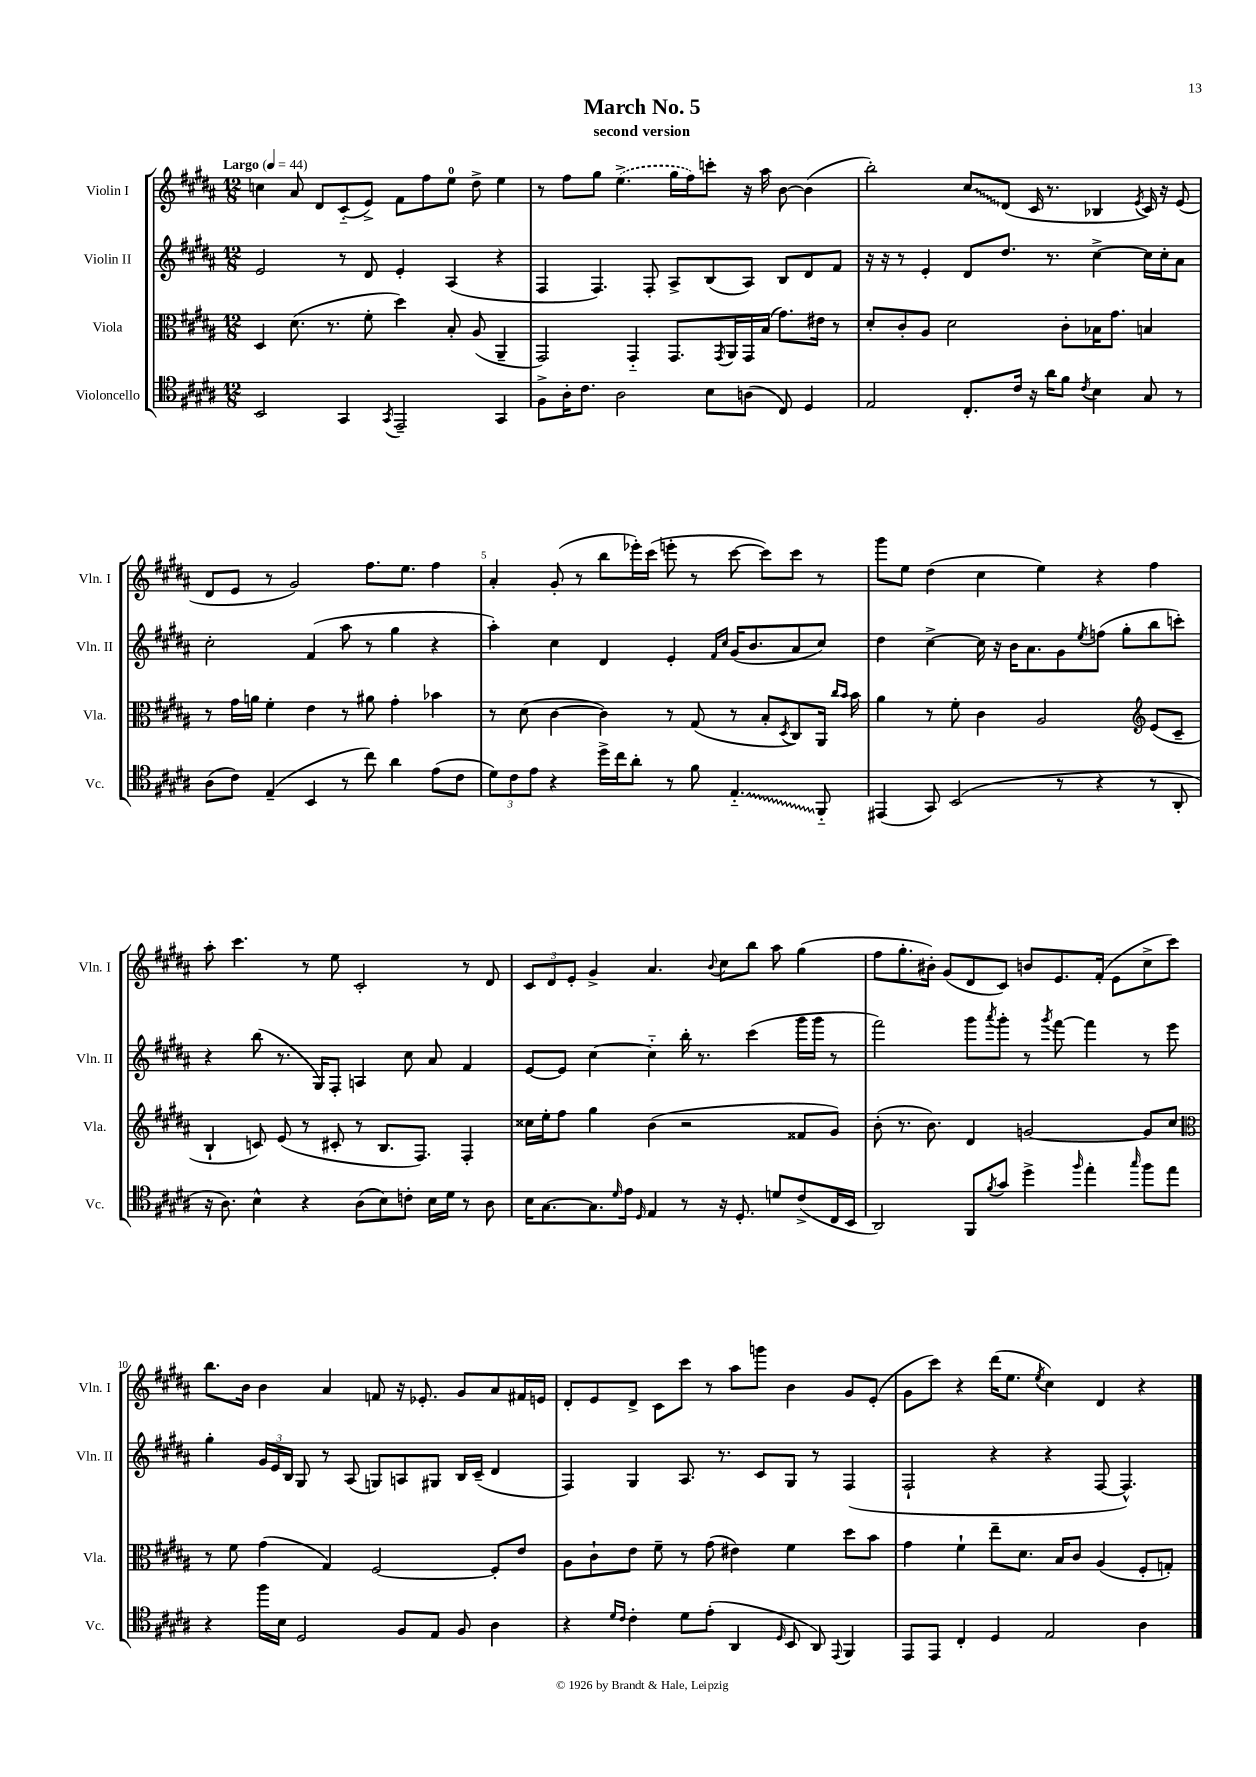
\header { title = "March No. 5" subtitle = "second version" }
<<
\new StaffGroup <<
\new Staff = "s0" \with { instrumentName = "Violin I" shortInstrumentName = "Vln. I" } {
    \clef treble \key b \major \numericTimeSignature \time 12/8 \tempo "Largo" 4 = 44
    c''4 ais'8 dis'8 cis'8-_( e'8->) fis'8 fis''8 e''8-0 dis''8-> e''4 |
    r8 fis''8 gis''8 \once \slurDashed e''4.->( gis''16 fis''16) c'''8-. r16 ais''16 b'8~ b'4( |
    b''2-.) \once \override Glissando.style = #'zigzag cis''8\glissando dis'8( cis'16 r8. bes4 \acciaccatura { e'8 } cis'16) r16 e'8( |
    dis'8 e'8 r8 gis'2) fis''8. e''8. fis''4 |
    ais'4-. gis'8-.( r8 b''8 ees'''16-.) cis'''16( e'''8-. r8 cis'''8~ cis'''8) cis'''8 r8 |
    gis'''8 e''8 dis''4( cis''4 e''4) r4 fis''4 |
    ais''8-. cis'''4. r8 e''8 cis'2-. r8 dis'8 |
    \tuplet 3/2 { cis'8 dis'8 e'8-. } gis'4-> ais'4. \appoggiatura { b'8 } cis''8 b''8 ais''8 gis''4( |
    fis''8 gis''8.-. bis'16-.) gis'8( dis'8 cis'8) b'8 e'8. fis'16-.( e'8 cis''8-> cis'''8) |
    b''8. b'16 b'4 ais'4 f'8 r16 ees'8.-. gis'8 ais'8 fis'16 e'16 |
    dis'8-. e'8 dis'8-> cis'8 cis'''8 r8 ais''8 g'''8 b'4 gis'8 e'8-.( |
    gis'8 cis'''8) r4 dis'''16( e''8. \acciaccatura { e''8 } cis''4) dis'4 r4 \bar "|." |
}
\new Staff = "s1" \with { instrumentName = "Violin II" shortInstrumentName = "Vln. II" } {
    \clef treble \key b \major \numericTimeSignature \time 12/8
    e'2 r8 dis'8 e'4-. ais4( r4 |
    fis4 fis4.) fis8-. ais8-> b8( ais8) b8 dis'8 fis'8 |
    r16 r16 r8 e'4-. dis'8 dis''8. r8. cis''4~-> cis''16 cis''16-. ais'8 |
    cis''2-. fis'4( ais''8 r8 gis''4 r4 |
    ais''4-.) cis''4 dis'4 e'4-. \grace { fis'16 cis''16 } gis'16( b'8. ais'8 cis''8) |
    dis''4 cis''4~-> cis''16 r16 b'16 ais'8. gis'8 \acciaccatura { e''8 } f''8( gis''8-. b''8 c'''8-.) |
    r4 b''8( r8. gis16) fis8-. a4 cis''8 ais'8 fis'4 |
    e'8~ e'8 cis''4~ cis''4-_ b''16-. r8. cis'''4( gis'''16 gis'''16 r8 |
    fis'''2) gis'''8 \acciaccatura { ais'''8 } gis'''8-. r8 \acciaccatura { gis'''8 } fis'''8~ fis'''4 r8 e'''8 |
    gis''4-. \tuplet 3/2 { gis'16 e'16 b16 } gis8 r8 ais8( g8) a8 gis8 b16 cis'16--( dis'4 |
    fis4) gis4 ais8. r8. cis'8 gis8 r8 fis4( |
    fis2-! r4 r4 fis8~ fis4.-^) \bar "|." |
}
\new Staff = "s2" \with { instrumentName = "Viola" shortInstrumentName = "Vla." } {
    \clef alto \key b \major \numericTimeSignature \time 12/8
    dis4 dis'8.( r8. fis'8-. dis''4) b8-. ais8( ais,4-- |
    gis,2) gis,4-_ gis,8. \acciaccatura { gis,8 } ais,16 gis,16 b16( gis'8.) eis'16 r8 |
    dis'8-. cis'8-. ais8 dis'2 cis'8-. bes16 gis'8. b4 |
    r8 gis'16 a'16 fis'4-. e'4 r8 ais'8 gis'4-. bes'4 |
    r8 dis'8( cis'4~ cis'4) r8 gis8( r8 b8-. \acciaccatura { dis8 } cis8) ais,16 \grace { cis''16 b'16 } b'16 |
    ais'4 r8 fis'8-. cis'4 ais2 \clef treble e'8( cis'8-- |
    b4-! c'8) e'8( r8 cis'8-. r8 b8. fis8.) fis4-. |
    cisis''16 e''16-. fis''8 gis''4 b'4( r2 fisis'8 gis'8) |
    b'8-.( r8. b'8.) dis'4 g'2~ g'8 cis''8 |
    \clef alto r8 fis'8 gis'4( gis4) fis2~ fis8-. e'8 |
    ais8 cis'8-! e'8 fis'8-- r8 gis'8( eis'4) fis'4 dis''8 b'8 |
    gis'4 fis'4-! e''8-- dis'8. b16 cis'8 ais4( fis8-. g8-.) \bar "|." |
}
\new Staff = "s3" \with { instrumentName = "Violoncello" shortInstrumentName = "Vc." } {
    \clef tenor \key b \major \numericTimeSignature \time 12/8
    b,2 gis,4 \acciaccatura { gis,8 } e,2-- gis,4 |
    fis8-> ais16-. cis'8. ais2 b8 a8( cis8) dis4 |
    e2 cis8.-. cis'16 r16 ais'16 fis'8 \acciaccatura { cis'8 } b4 gis8 r8 |
    ais8( cis'8) e4--( b,4 r8 cis''8) ais'4 e'8( cis'8 |
    \tuplet 3/2 { dis'8) cis'8 e'8 } r4 dis''16-> cis''16 ais'8-. r8 fis'8 \once \override Glissando.style = #'zigzag e4.-_\glissando fis,8-_ |
    eis,4( gis,8) b,2( r8 r4 r8 ais,8-. |
    r16 ais8.) b4-^ r4 ais8( b8) c'8-. b16 dis'16 r8 ais8 |
    b16 gis8.~ gis8. \grace { dis'16 } e'16 \grace { dis16 } e4 r8 r16 dis8.-. d'8 cis'8->( cis16 b,16 |
    ais,2) fis,8 \acciaccatura { fis'8 } gis'8 dis''4-> \grace { fis''16 } e''4-. \grace { gis''16 } fis''8 e''8 |
    r4 fis''16 b16 dis2 fis8 e8 fis8 ais4 |
    r4 \grace { dis'16 cis'16 } cis'4-. dis'8 e'8-.( ais,4 \grace { dis16 } b,8 ais,8) \appoggiatura { e,8 } fis,4 |
    e,8 e,8 cis4-. dis4 e2 ais4 \bar "|." |
}
>>
>>
\layout { \context { \Score \override BarNumber.break-visibility = ##(#f #t #t) barNumberVisibility = #(every-nth-bar-number-visible 5) } }
